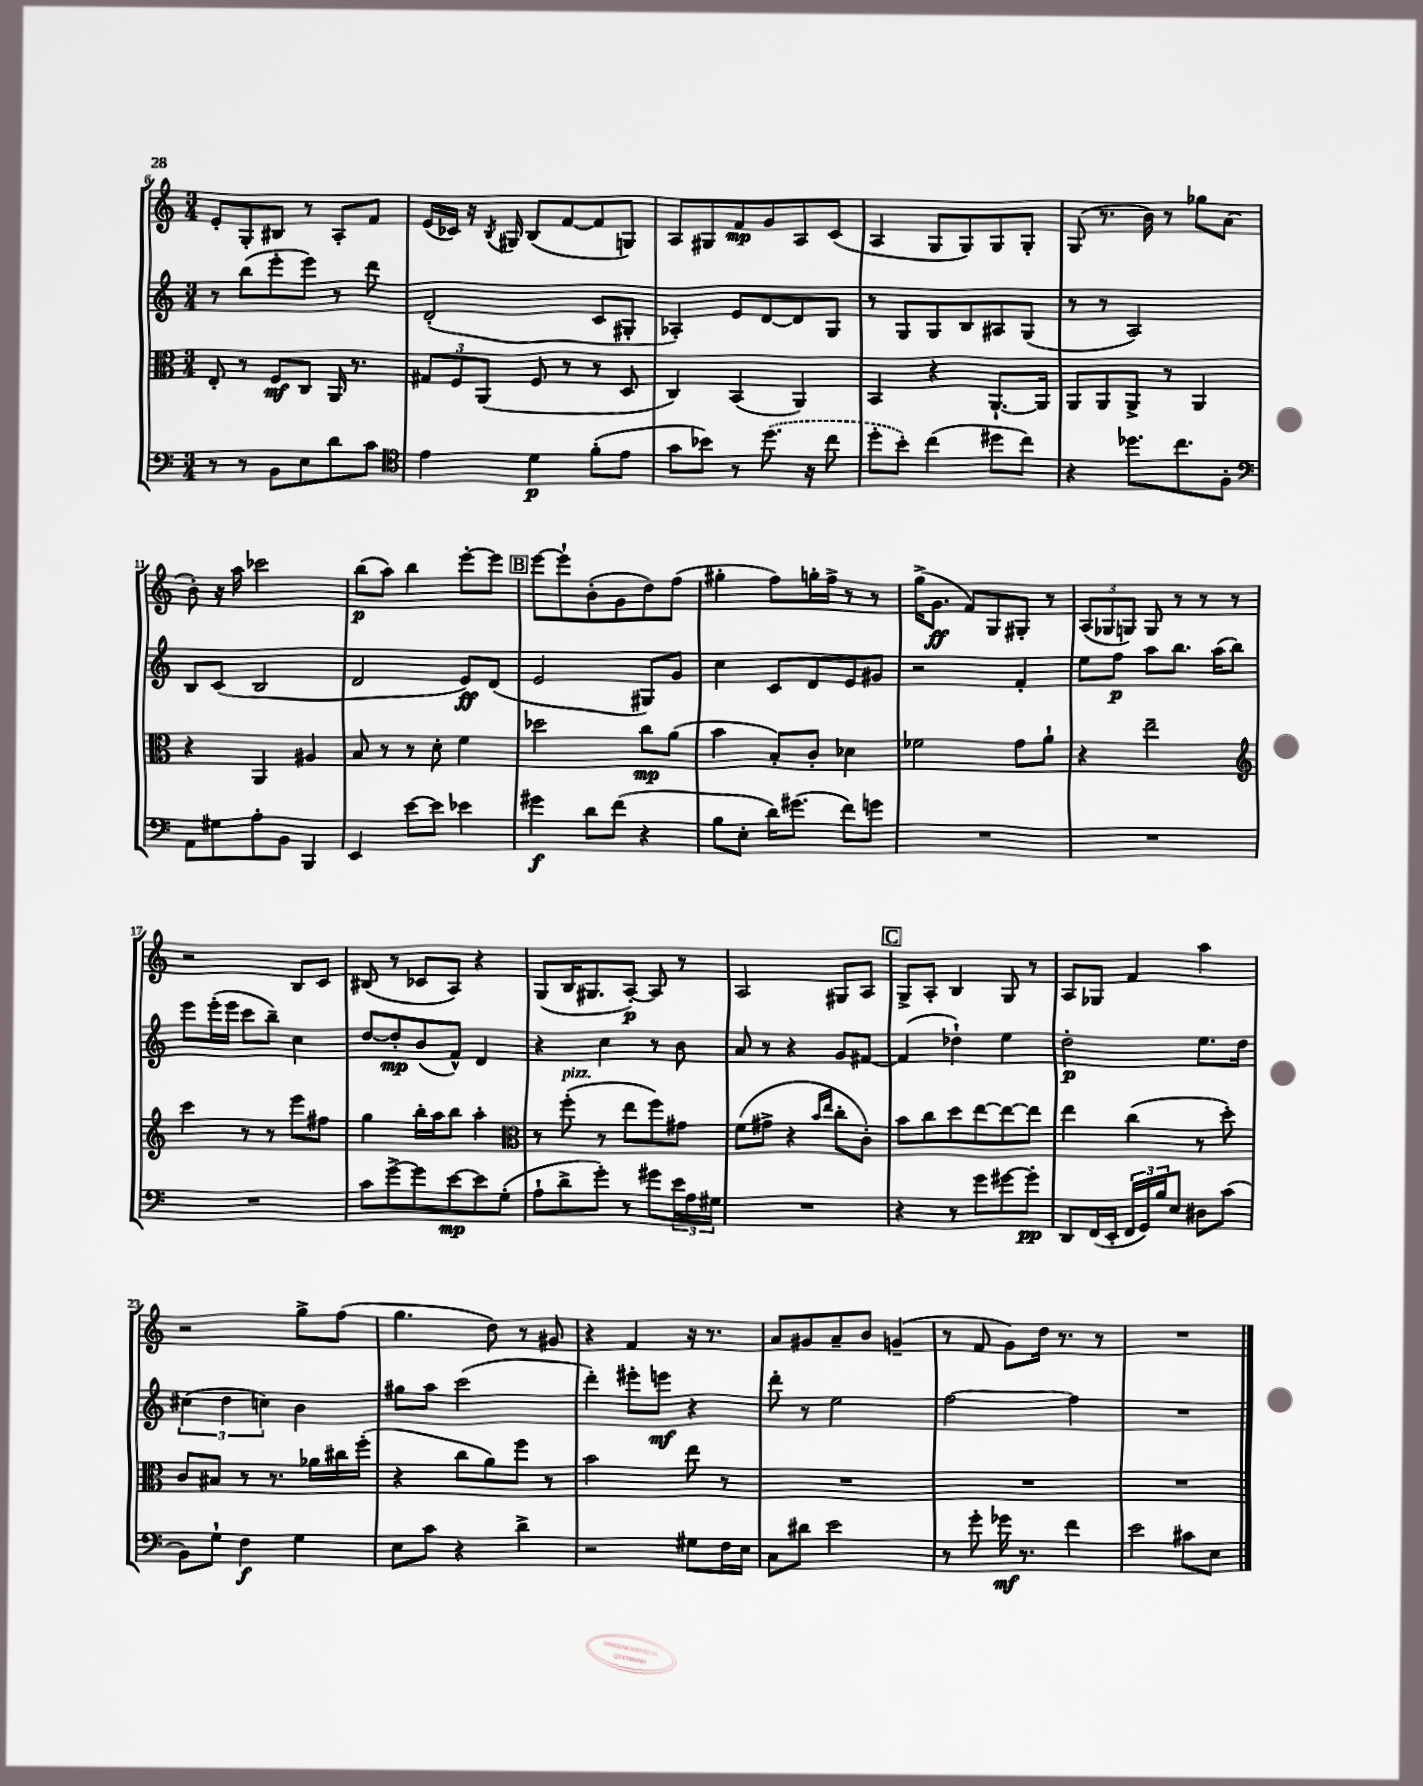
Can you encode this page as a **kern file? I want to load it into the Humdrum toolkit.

**kern	**kern	**kern	**kern
*staff4	*staff3	*staff2	*staff1
*clefF4	*clefC3	*clefG2	*clefG2
*k[]	*k[]	*k[]	*k[]
*M3/4	*M3/4	*M3/4	*M3/4
8r	8E'	8r	8e'
8r	8r	(8bb	8G'
8BB	8F	8eee'	8B#
8E	8C	8eee)	8r
8d	16AA	8r	8A'
.	8.r	.	.
8c	.	8ddd	8f
=	=	=	=
*clefC4	*	*	*
4e	12G#	(2d'	(16e
.	.	.	16c-)
.	12F	.	.
.	.	.	16r
.	(12AA	.	.
.	.	.	8qB
.	.	.	16G#
4d	8F	.	(8B
.	8r	.	[8f
(8f'	8r	8c	8f]
8e	8D	8G#'	8G)
=	=	=	=
8g	4C)	4A-')	8A
8b-)	.	.	8G#
8r	(4BB	8e	8f
(8.dd	.	[8d	8g
.	4AA)	8d]	8A
16r	.	.	.
8cc	.	8G	(8c
=	=	=	=
8dd'	4BB	8r	4A
8b')	.	8G	.
(4cc	4r	8G	8G
.	.	8B	8G)
8dd#	[8.AA`	8A#	8G
8cc)	.	(8G	8G'
.	16AA]	.	.
=	=	=	=
4r	8AA	8r	(8G
.	8AA	8r	8.r
8.dd-	8AA^	2A)	.
.	.	.	16b)
.	8r	.	8r
8.cc	.	.	.
.	4AA	.	8gg-
8F'	.	.	(8a
=	=	=	=
*clefF4	*	*	*
8AA	4r	8B	8b')
8G#	.	(8c	16r
.	.	.	16aa
8A'	4AA	2B	2ccc-
8BB	.	.	.
4BBB	4A#	.	.
=	=	=	=
4EE	8B	2d	(8bb
.	8r	.	8aa)
[8e	8r	.	4bb
8e]	8d'	.	.
4e-	4f	8e)	[8eee'
.	.	(8d	8eee]
=	=	=	=
4g#	2dd-	2e	[8eee
.	.	.	8eee`]
8d	.	.	(8b'
(8f	.	.	8g
4r	8cc	8G#)	8dd)
.	(8a	8g	(8ff
=	=	=	=
8B	4b	4cc	4gg#'
8E'	.	.	.
16d)	8B')	8c	8ff)
(8.g#	.	.	.
.	8c'	8d	16gg'
.	.	.	16ff^
8f)	4d-	8e	8r
8g	.	8g#	8r
=	=	=	=
2.r	2f-	2r	(16gg^
.	.	.	8.g
.	.	.	8f)
.	.	.	8G
.	8g	4f'	8G#'
.	8a`	.	8r
=	=	=	=
2.r	4r	8ee	(12A
.	.	.	12G-
.	.	8ff	.
.	.	.	12G)
.	2ee~	8aa	8G
.	.	8.bb	8r
.	.	.	8r
.	.	(16aa	.
.	.	8bb)	8r
=	=	=	=
*	*clefG2	*	*
2.r	4ccc	8eee	2r
.	.	(16eee'	.
.	.	16eee	.
.	8r	8ccc	.
.	8r	8bb~)	.
.	8eee	4cc	8B
.	8ff#	.	8c
=	=	=	=
8c	4gg	[8dd	(8B#
[8g^	.	8dd']	8r
8g]	16bb'	(8b	8c-
.	16aa	.	.
[8e	8bb	8f^^)	8A)
8e]	4aa'	4d	4r
(8G'	.	.	.
=	=	=	=
*	*clefC3	*	*
8A`	8r	4r	(8G
8d^	(8ff'	.	16B
.	.	.	8.G#
8g')	8r	4cc	.
8r	8ee	.	[8A')
8g#	8ff)	8r	8A]
24e	8g#	8b	8r
24A	.	.	.
24G#	.	.	.
=	=	=	=
2.r	(8f	8a	2A
.	8g#^	8r	.
.	4r	4r	.
.	16qqb	.	.
.	16qqee	.	.
.	8cc'	8g	8G#
.	8c')	[8f#	8A
=	=	=	=
4r	8b	(4f#]	8G^
.	8cc	.	8A'
8r	8dd	4dd-`)	4B
8g	[8ee	.	.
[8g#	8ee_	4ee	8G
8g#']	8ee]	.	8r
=	=	=	=
8DD	4ee	2dd'	8A
(16FF	.	.	8G-
16EE'	.	.	.
24FF	(4cc	.	4f
24GG)	.	.	.
24B	.	.	.
8E	.	.	.
8D#	8r	8.ee	4aa
(8c	8dd')	.	.
.	.	16dd	.
=	=	=	=
8BB)	8c	(6cc#	2r
8G`	8B#	.	.
.	.	6dd	.
4F	8r	.	.
.	.	6cc)	.
.	8.r	.	.
4G	.	4b	8gg^
.	16a-	.	.
.	16cc#	.	(8ff
.	(16ff'	.	.
=	=	=	=
8E	4r	8gg#	4.gg
8c	.	8aa	.
4r	8cc	(2ccc	.
.	8a)	.	8dd)
4d^	8ff	.	8r
.	8r	.	8g#
=	=	=	=
2r	2b	4ddd')	4r
.	.	8eee#'	4f
.	.	8eee	.
8G#	8ee	4r	16r
.	.	.	8.r
16F	8r	.	.
16E	.	.	.
=	=	=	=
8C	2.r	8ddd'	8a
8d#	.	8r	8g#
2e	.	2ee	8a~
.	.	.	8b
.	.	.	(4g~
=	=	=	=
8r	2.r	[2ff	8r
8g'	.	.	8f
16g-	.	.	8g)
8.r	.	.	.
.	.	.	16dd
.	.	.	8.r
4f	.	4ff]	.
.	.	.	8r
=	=	=	=
2e	2.r	2.r	2.r
8c#	.	.	.
8E	.	.	.
==	==	==	==
*-	*-	*-	*-
